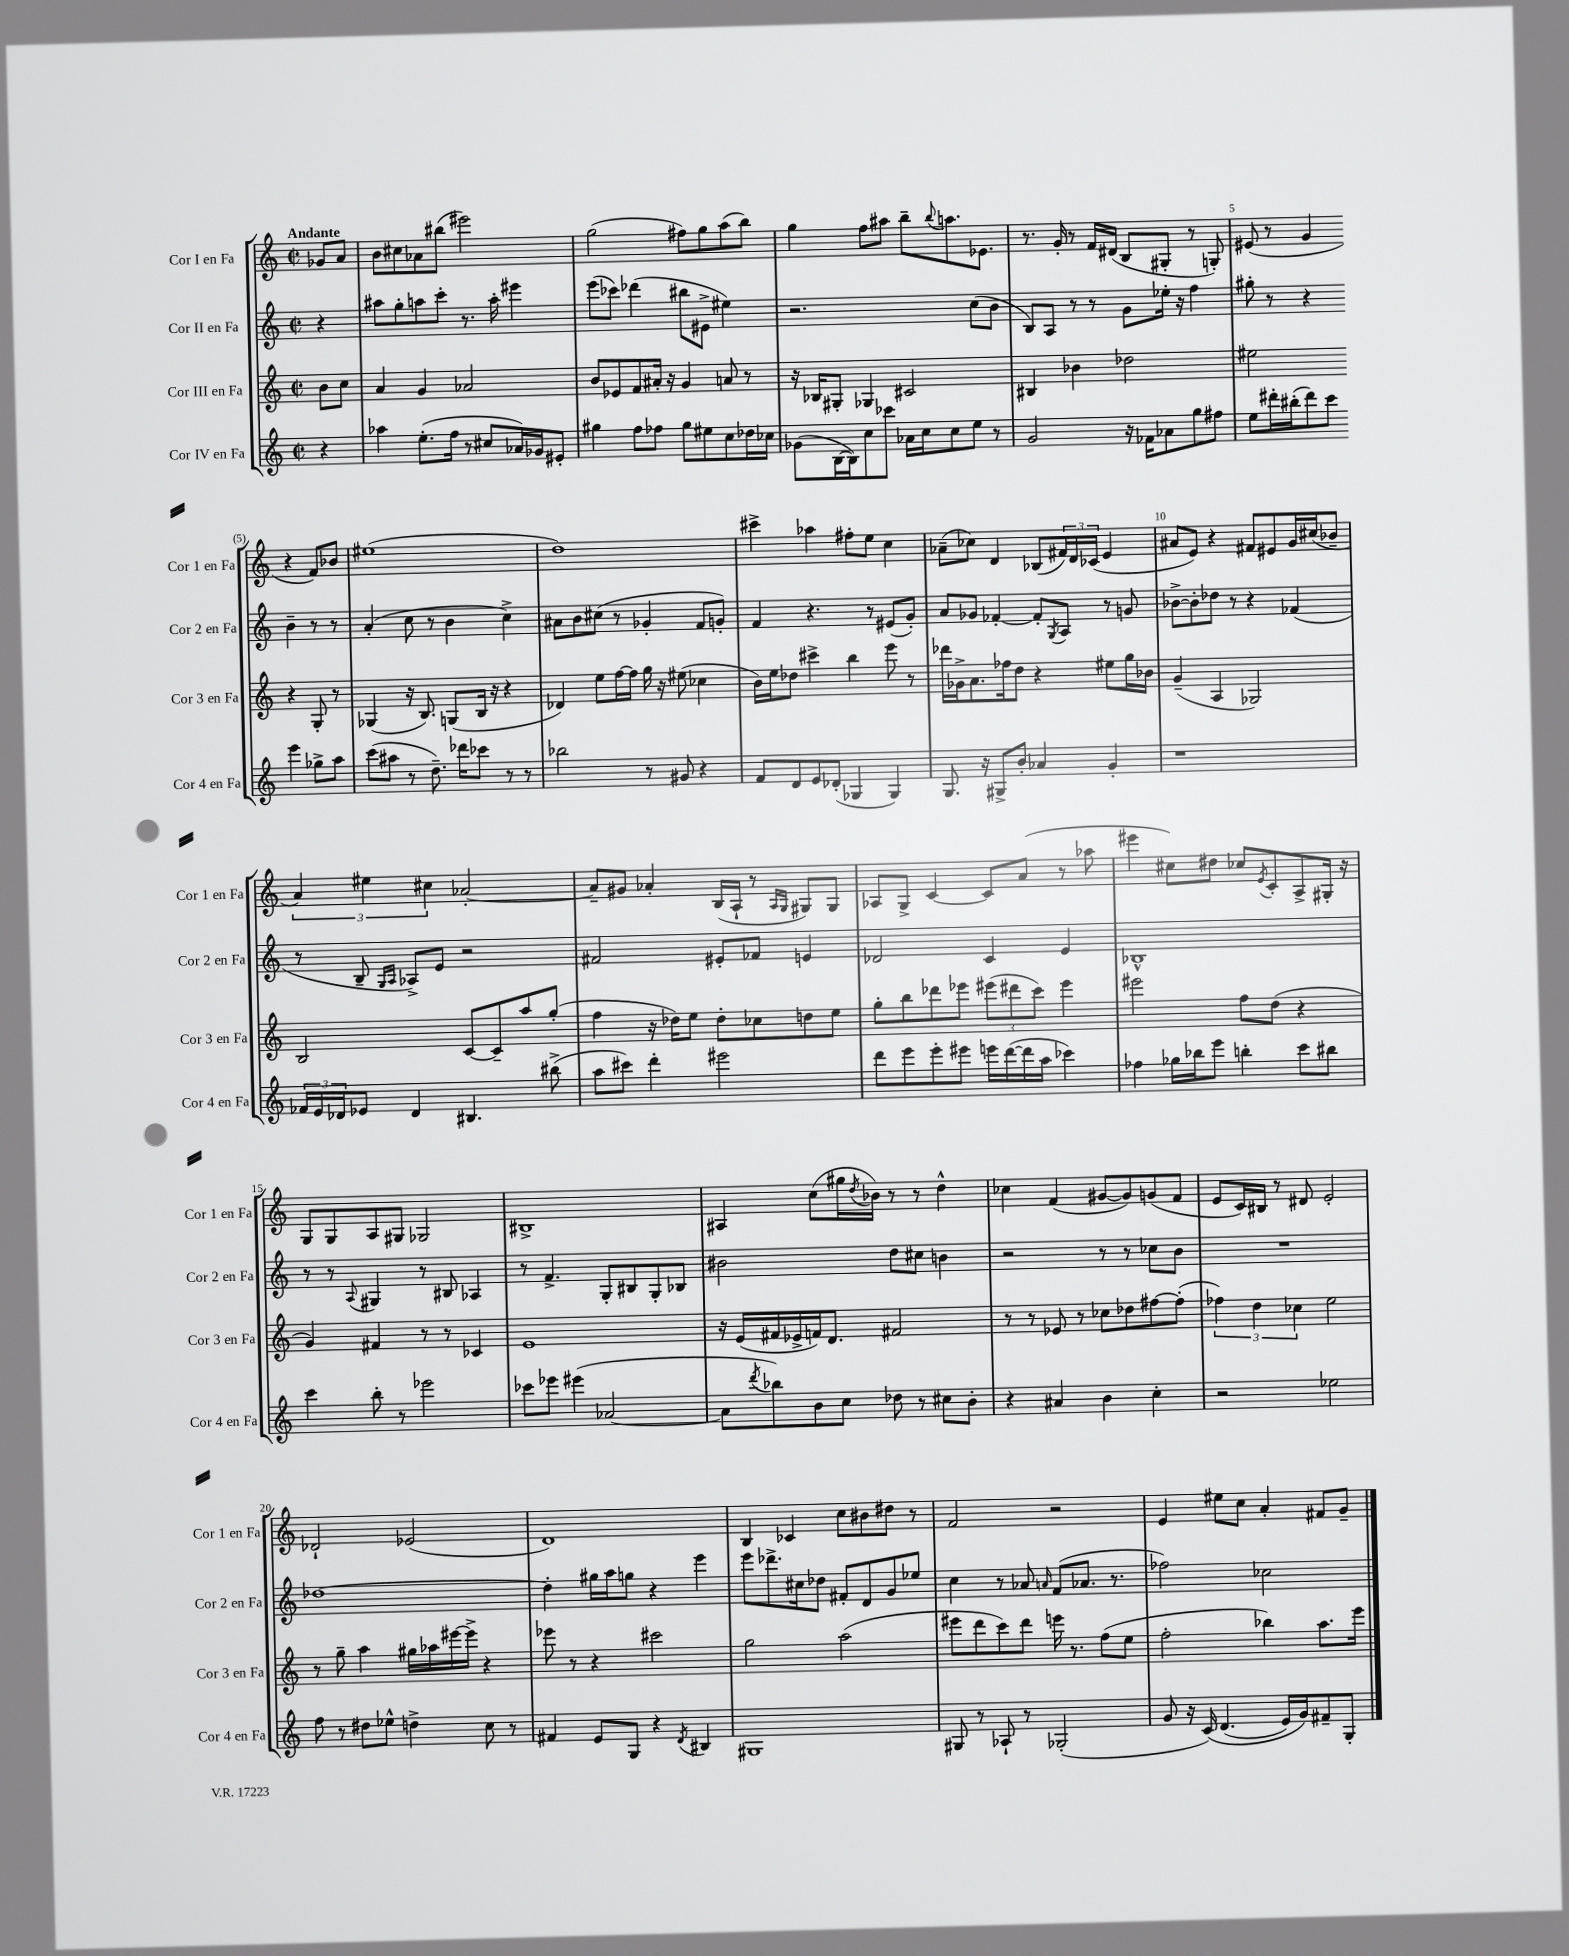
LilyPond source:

<<
\new StaffGroup <<
\new Staff = "s0" \with { instrumentName = "Cor I en Fa" shortInstrumentName = "Cor 1 en Fa" } {
    \clef treble \key c \major \defaultTimeSignature \time 2/2 \partial 4 \tempo "Andante"
    ges'8 a'8 |
    b'8 cis''8 aes'8 bis''8( eis'''2) |
    g''2( fis''8) g''8 a''8( b''8) |
    g''4 f''8 ais''8 b''8-- \appoggiatura { b''8 } a''8. ees'8. |
    r8. g'16-. r8 f'16 dis'16( b8 gis8-. r8 g8-.) |
    eis'8( r8 g'4 r4 f'8) bes'8 |
    eis''1( |
    d''1) |
    cis'''4-> aes''4 fis''8-. e''8 c''4 |
    aes'8--( ces''8) d'4 bes8( \tuplet 3/2 { fis'16) d'16 ces'16( } e'4 |
    ais'8 e'8) r4 fis'8 eis'8 g'16 cis''16( bes'8-- |
    \tuplet 3/2 { a'4) eis''4 cis''4 } aes'2~-. |
    aes'8-- gis'8 aes'4-. b16( a16-! r8 \grace { a16 g16 } gis8) gis8 |
    aes8 g8-> c'4~ c'8 a'8( r8 aes''8 |
    eis'''4 cis''8) dis''8 ces''8 \acciaccatura { e'8 } c'8-. a8-> gis16-. r16 |
    g8 g8 a8 gis8 ges2 |
    bis1-> |
    ais4 c''8( gis''16 \acciaccatura { d''8 } bes'16) r8 r8 d''4-^ |
    ces''4 f'4( gis'8~ gis'8) g'8( f'8 |
    e'8 c'16) bis16 r8 dis'8 e'2-. |
    des'2-! ees'2( |
    d'1) |
    b4 ces'4 c''8 bis'8 dis''8 r8 |
    f'2 r2 |
    e'4 eis''8 c''8 a'4-. fis'8 g'8-- \bar "|." |
}
\new Staff = "s1" \with { instrumentName = "Cor II en Fa" shortInstrumentName = "Cor 2 en Fa" } {
    \clef treble \key c \major \defaultTimeSignature \time 2/2 \partial 4
    r4 |
    ais''8 g''8-. a''8 c'''8-. r8. a''16-. eis'''4 |
    e'''8( ces'''8) des'''4( bis''8 eis'8-> eis''4) |
    r2. c''8( b'8 |
    b8) a8 r8 r8 g'8 ees''16-. r16 f''4 |
    gis''8-. r8 r4 b'4-- r8 r8 |
    a'4-.( c''8 r8 b'4 c''4->) |
    ais'8 b'8 cis''8( r8 ges'4-. f'8 g'8-.) |
    f'4 r4. r8 eis'8( g'8-.) |
    a'8 ges'8 fes'4~-. fes'8-. \acciaccatura { g8 } a8 r8 g'8 |
    bes'8~-> bes'8-. des''8 r8 r4 fes'4( |
    r8 b8-- \grace { g16 a16 } aes8->) e'8 r2 |
    fis'2 eis'8-. fes'8 e'4 |
    des'2 c'4 e'4 |
    bes1-^ |
    r8 r8 \appoggiatura { a8 } gis4 r8 bis8 aes4 |
    r8 f'4.-> g8-. bis8 g8-. bes8 |
    bis'2 d''8 cis''8 b'4 |
    r2 r8 r8 ces''8 b'8 |
    R1 |
    des''1~ |
    des''4-. gis''16 a''16 g''8 r4 e'''4 |
    e'''8 des'''8.-> cis''16 des''8 fis'8-. d'8 g'8 ees''8 |
    c''4 r8 aes'8 \grace { a'16 } f'8( aes'8. r8. |
    fes''2) ces''2 \bar "|." |
}
\new Staff = "s2" \with { instrumentName = "Cor III en Fa" shortInstrumentName = "Cor 3 en Fa" } {
    \clef treble \key c \major \defaultTimeSignature \time 2/2 \partial 4
    b'8 c''8 |
    a'4 g'4 aes'2 |
    b'8 ees'8 f'8 ais'16-. r16 g'4 a'8 r8 |
    r16 bes16 gis8-. ges4 cis'2 |
    bis4 bes'4 des''2 |
    eis''2 r4 g8-. r8 |
    ges4( r16 b8.) g8( b16 r16 r4 |
    des'4) e''8 f''16~ f''16 g''16 r16 eis''8( ces''4 |
    b'16) e''16 des''8 cis'''4-> b''4 e'''8 r8 |
    des'''16 ges'16-> a'8. fes''16 d''8 r4 eis''8 g''16 bes'16 |
    g'4--( a4 ges2) |
    b2 c'8~ c'8-- a''8 g''8-.( |
    f''4 r16 des''16) e''8 des''8-. ces''8 d''8 e''8 |
    g''8-. b''8 des'''8 ees'''8 \tuplet 3/2 { eis'''8( dis'''8 c'''8) } eis'''4 |
    eis'''2 f''8 d''8( r4 |
    g'4) fis'4 r8 r8 ces'4 |
    e'1 |
    r16 e'16( fis'16 ees'16-> f'16) d'8. fis'2 |
    r8 r8 ees'8 r8 ces''8 des''8 fis''8~ fis''8-.( |
    \tuplet 3/2 { fes''4) d''4 ces''4 } e''2 |
    r8 g''8-- a''4 gis''16 aes''16 eis'''16~ eis'''16-> r4 |
    ees'''8 r8 r4 cis'''2 |
    g''2 a''2( |
    eis'''8 d'''8 c'''8) d'''8 e'''16 r8. f''8( e''8 |
    f''2-. bes''4) a''8. e'''16 \bar "|." |
}
\new Staff = "s3" \with { instrumentName = "Cor IV en Fa" shortInstrumentName = "Cor 4 en Fa" } {
    \clef treble \key c \major \defaultTimeSignature \time 2/2 \partial 4
    r4 |
    aes''4 e''8.-.( f''16 r8 cis''8 aes'16) ges'16 eis'8-. |
    gis''4 f''8 fes''8 gis''8 eis''8 c''8 des''16 ces''16 |
    ges'8( b16~ b16) c''8 ces'''8 aes'16 c''16 c''8 e''8 r8 |
    g'2 r16 fes'16 aes'8 g''8 fis''8 |
    e''8 dis'''16-. bis''16-.( dis'''8) c'''8 e'''4 ges''8-> a''8 |
    c'''8( ais''8 r8 d''8.--) des'''16 ces'''8 r8 r8 |
    bes''2 r8 gis'8 r4 |
    f'8 d'8 e'8 des'8-.( ges4 ges4) |
    g8. r16 gis8-> b'8-. aes'4 g'4-. |
    r1 |
    \tuplet 3/2 { fes'16 e'16 des'16 } ees'8 des'4 bis4. bis''8->( |
    a''8 cis'''8) d'''4-. eis'''2 |
    d'''8 e'''8 e'''8-. eis'''8 e'''16 d'''16~( d'''16 a''16 ces'''4) |
    fes''4 ges''16 bes''16 e'''8 b''4-. c'''8 bis''8 |
    c'''4 b''8-. r8 ees'''2 |
    ces'''8 ees'''8 eis'''4( aes'2~ |
    aes'8 \acciaccatura { d'''8 } bes''8) b'8 c''8 des''8 r8 cis''8 b'8-. |
    r4 ais'4 b'4 c''4-. |
    r2 ees''2 |
    f''8 r8 dis''8 ees''8-^ d''4-> c''8 r8 |
    fis'4 e'8 g8 r4 \acciaccatura { d'8 } bis4 |
    gis1 |
    gis8 r8 aes8-! r8 ges2-.( |
    g'8 r16 c'16)\( d'4.( e'16) g'16\) fis'8-- g8-. \bar "|." |
}
>>
>>
\layout { \context { \Score \override BarNumber.break-visibility = ##(#f #t #t) barNumberVisibility = #(every-nth-bar-number-visible 5) } }
